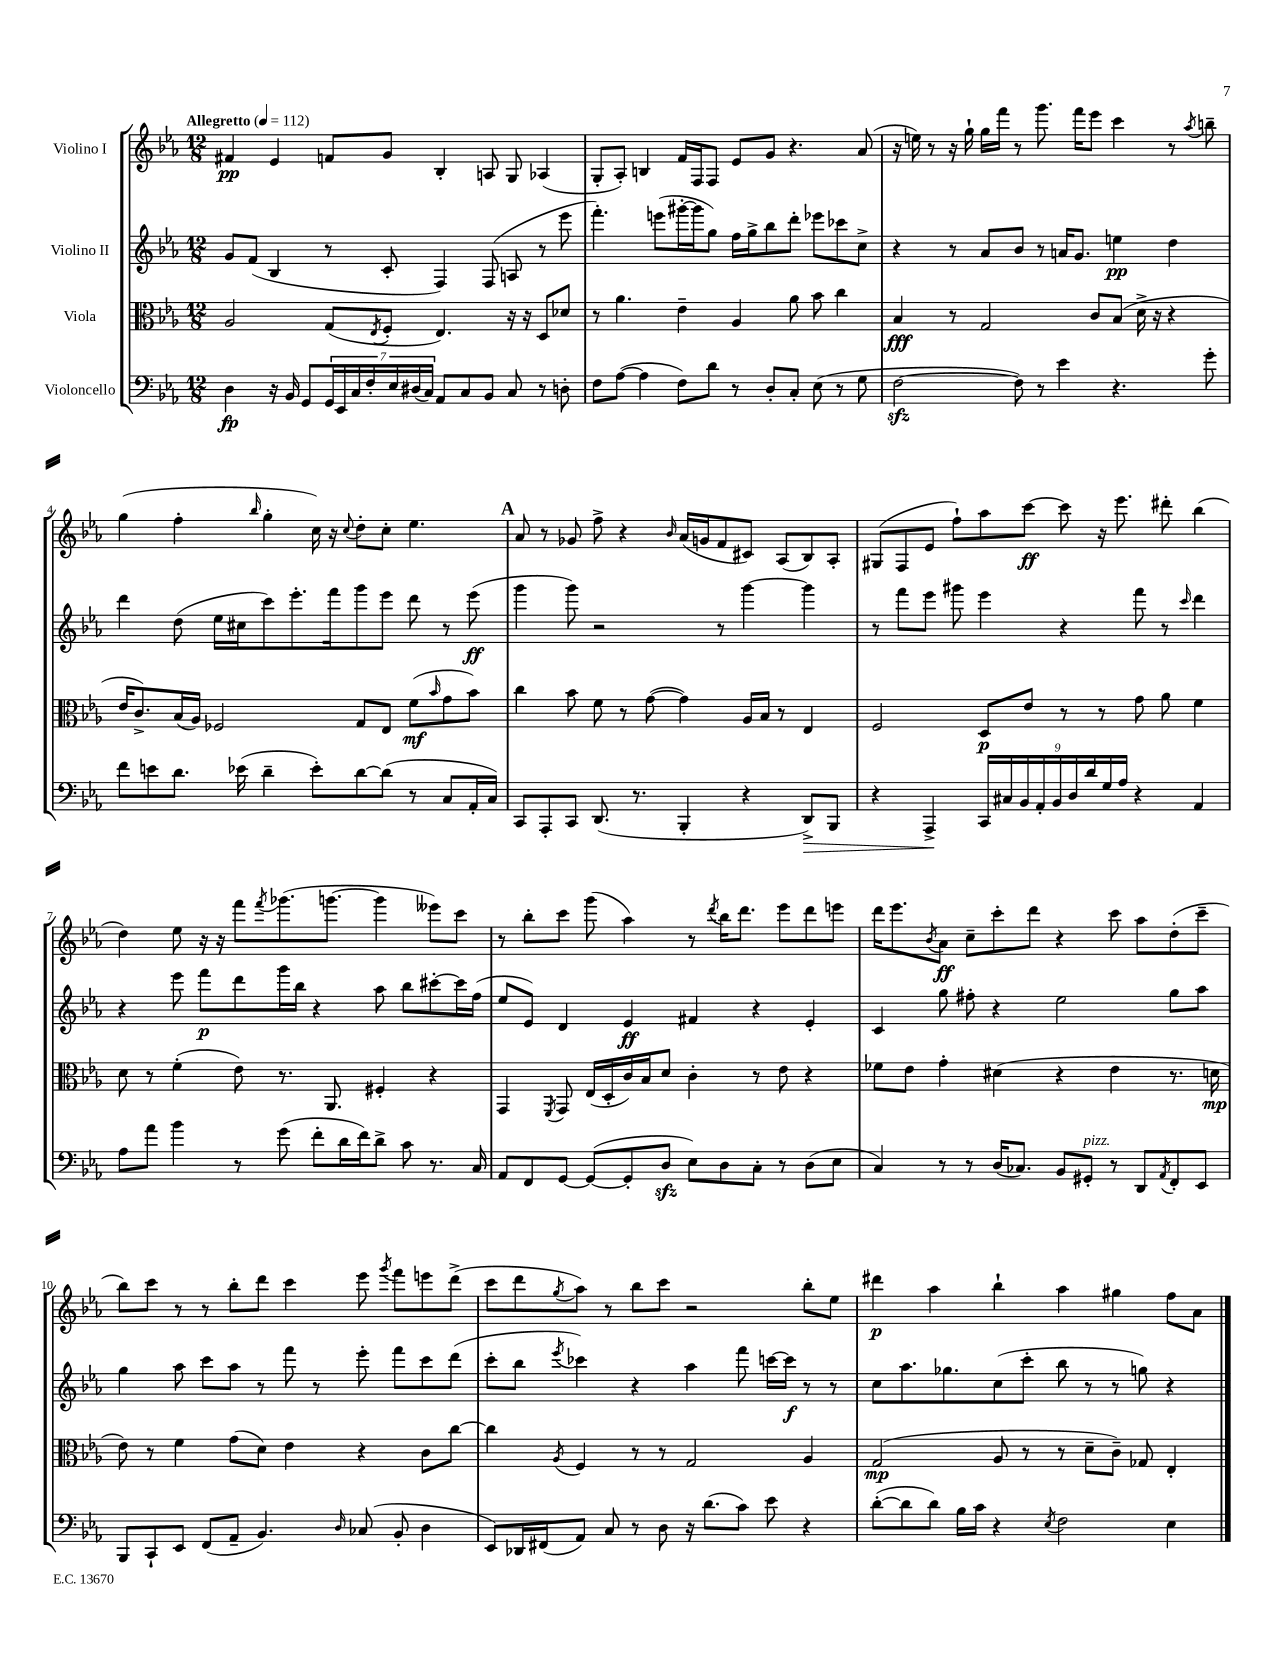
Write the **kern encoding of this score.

**kern	**kern	**kern	**kern
*staff4	*staff3	*staff2	*staff1
*clefF4	*clefC3	*clefG2	*clefG2
*k[b-e-a-]	*k[b-e-a-]	*k[b-e-a-]	*k[b-e-a-]
*M12/8	*M12/8	*M12/8	*M12/8
*MM112	*MM112	*MM112	*MM112
4D	2A-	8g	4f#
.	.	(8f	.
16r	.	4B-	4e-
16BB-	.	.	.
8GG	.	.	.
28GG	(8G	8r	8f
28EE-	.	.	.
28C	.	.	.
28F'	.	.	.
.	8qE-	.	.
.	8F'	8c'	8g
28E-	.	.	.
(28D#	.	.	.
28C)	.	.	.
8AA-	4.E-)	4F)	4B-'
8C	.	.	.
8BB-	.	(8F	8A
8C	16r	8A	8G
.	16r	.	.
8r	8D	8r	(4A-
8D'	8d-	8eee-	.
=	=	=	=
8F	8r	4.fff')	8G'
([8A-	4.a-	.	8A-')
4A-]	.	.	4B
.	.	(8eee	.
8F)	4e-~	[16ggg#'	16f
.	.	16ggg#]	16F
8d	.	8gg)	8F
8r	4A-	16ff	8e-
.	.	16gg^	.
8D'	.	8bb-	8g
8C'	8a-	8ddd'	4.r
(8E-	8b-	8eee-	.
8r	4cc	8ccc-	.
8G	.	8cc^	(8a-
=	=	=	=
[2F	4B-	4r	16r
.	.	.	16ee)
.	.	.	8r
.	8r	8r	16r
.	.	.	16gg`
.	2G	8a-	16gg
.	.	.	16fff
8F])	.	8b-	8r
8r	.	8r	8.ggg
4e-	.	16a	.
.	.	8.g	16fff
.	8c	.	8eee-
4.r	(8B-	4ee	4ccc
.	16d^	.	.
.	16r	.	.
.	4r	4dd	8r
.	.	.	8qaa-
8g'	.	.	8bb~
=	=	=	=
8f	16e-	4ddd	(4gg
.	8.c^)	.	.
8e	.	.	.
8.d	(16B-	(8dd	4ff'
.	16A-)	.	.
.	2F-	16ee-	.
(16e-	.	16cc#	.
.	.	.	16qqbb-
4d~	.	8ccc)	4gg'
.	.	8.eee-'	.
8e-')	.	.	16cc)
.	.	16fff	16r
.	.	.	8qqcc
[8d	8G	8ggg	8dd'
(8d]	8E-	8eee-	8cc'
8r	(8f	8ddd	4.ee-
.	16qqb-	.	.
8C	8g	8r	.
16AA-'	8b-)	(8eee-	.
16C)	.	.	.
=	=	=	=
8CC	4cc	4ggg	8a-
8AAA-'	.	.	8r
8CC	8b-	8ggg)	8g-
(8.DD	8f	2r	8ff^
.	8r	.	4r
8.r	.	.	.
.	([8g	.	.
.	.	.	16qqb-
4BBB-'	4g])	.	(16a-
.	.	.	16g
.	.	8r	8f
4r	16A-	[4ggg	8c#)
.	16B-	.	.
.	8r	.	(8A-
8DD^)	4E-	4ggg]	8B-)
8BBB-	.	.	8A-'
=	=	=	=
4r	2F	8r	(8G#
.	.	8fff	8F
4AAA-^	.	8eee-	8e-
.	.	8ggg#	8ff`)
18CC	8D	4eee-	8aa-
18C#	.	.	.
18BB-	.	.	.
.	8e-	.	[8ccc
18AA-'	.	.	.
18BB-	.	.	.
.	8r	4r	8ccc]
18D	.	.	.
18d	.	.	.
.	8r	.	16r
18G	.	.	.
.	.	.	8.eee-
18A-	.	.	.
4r	8g	8fff	.
.	8a-	8r	8ddd#'
.	.	16qqccc	.
4AA-	4f	4ddd	(4bb-
=	=	=	=
8A-	8d	4r	4dd)
8a-	8r	.	.
4b-	(4f'	8eee-	8ee-
.	.	8fff	16r
.	.	.	16r
8r	8e-)	8ddd	8fff
.	.	.	8qfff
(8g	8.r	16ggg	(8.ggg-
.	.	16bb-	.
8f'	.	4r	.
.	8.AA-	.	[8.ggg
16d	.	.	.
16f)	.	.	.
8d^	4F#'	8aa-	4ggg]
8c	.	8bb-	.
8.r	4r	[8ccc#'	8eee--)
.	.	16ccc#]	8ccc
16C	.	(16ff	.
=	=	=	=
8AA-	4GG	8ee-	8r
8FF	.	8e-)	8bb-'
.	8qFF	.	.
[8GG	8GG	4d	8ccc
(8GG_	(16E-	.	(8ggg
.	16D'	.	.
8GG']	16c)	4e-	4aa-)
.	16B-	.	.
8D	8d	.	.
8E-)	4c'	4f#	8r
.	.	.	8qddd
8D	.	.	16bb-
.	.	.	8.ddd
8C'	8r	4r	.
8r	8e-	.	8eee-
(8D	4r	4e-'	8ddd
8E-	.	.	8eee
=	=	=	=
4C)	8f-	4c	16ddd
.	.	.	8.eee-
.	8e-	.	.
.	.	.	8qb-
8r	4g'	8gg	8a-
8r	.	8ff#'	8cc~
(16D	(4d#	4r	8ccc'
8.C-)	.	.	.
.	.	.	8ddd
8BB-	4r	2ee-	4r
8GG#'	.	.	.
8r	4e-	.	8ccc
8DD	.	.	8aa-
8qAA-	.	.	.
8FF'	8.r	8gg	(8dd'
8EE-	.	8aa-	8ccc~
.	16d	.	.
=	=	=	=
8BBB-	8e-)	4gg	8bb-)
8CC`	8r	.	8ccc
8EE-	4f	8aa-	8r
(8FF	.	8ccc	8r
8AA-~	(8g	8aa-	8bb-'
4.BB-)	8d)	8r	8ddd
.	4e-	8fff	4ccc
.	.	8r	.
16qqD	.	.	.
(8C-	4r	8eee-'	8eee-
.	.	.	8qggg
8BB-'	.	8fff	8fff
4D	8c	8ccc	8eee
.	[8cc	(8ddd	(8ddd^
=	=	=	=
8EE-)	4cc]	8ccc'	8ccc
16DD-	.	8bb-	8ddd
(16FF#	.	.	.
.	8qA-	8qeee-	8qgg
8AA-)	4F	4ccc-)	8aa-)
8C	.	.	8r
8r	8r	4r	8bb-
8D	8r	.	8ccc
16r	2G	4aa-	2r
(8.d	.	.	.
8c)	.	8fff	.
8e-	.	[16ccc	.
.	.	16ccc]	.
4r	4A-	8r	8bb-'
.	.	8r	8ee-
=	=	=	=
([8d'	(2G	8cc	4ddd#
8d]	.	8.aa-	.
8d)	.	.	4aa-
.	.	8.gg-	.
16B-	.	.	.
16c	.	.	.
4r	8A-	(8cc	4bb-`
.	8r	8ccc'	.
8qE-	.	.	.
2F	8r	8bb-	4aa-
.	8d~	8r	.
.	8c~)	8r	4gg#
.	8G-	8gg)	.
4E-	4E-'	4r	8ff
.	.	.	8a-
==	==	==	==
*-	*-	*-	*-
